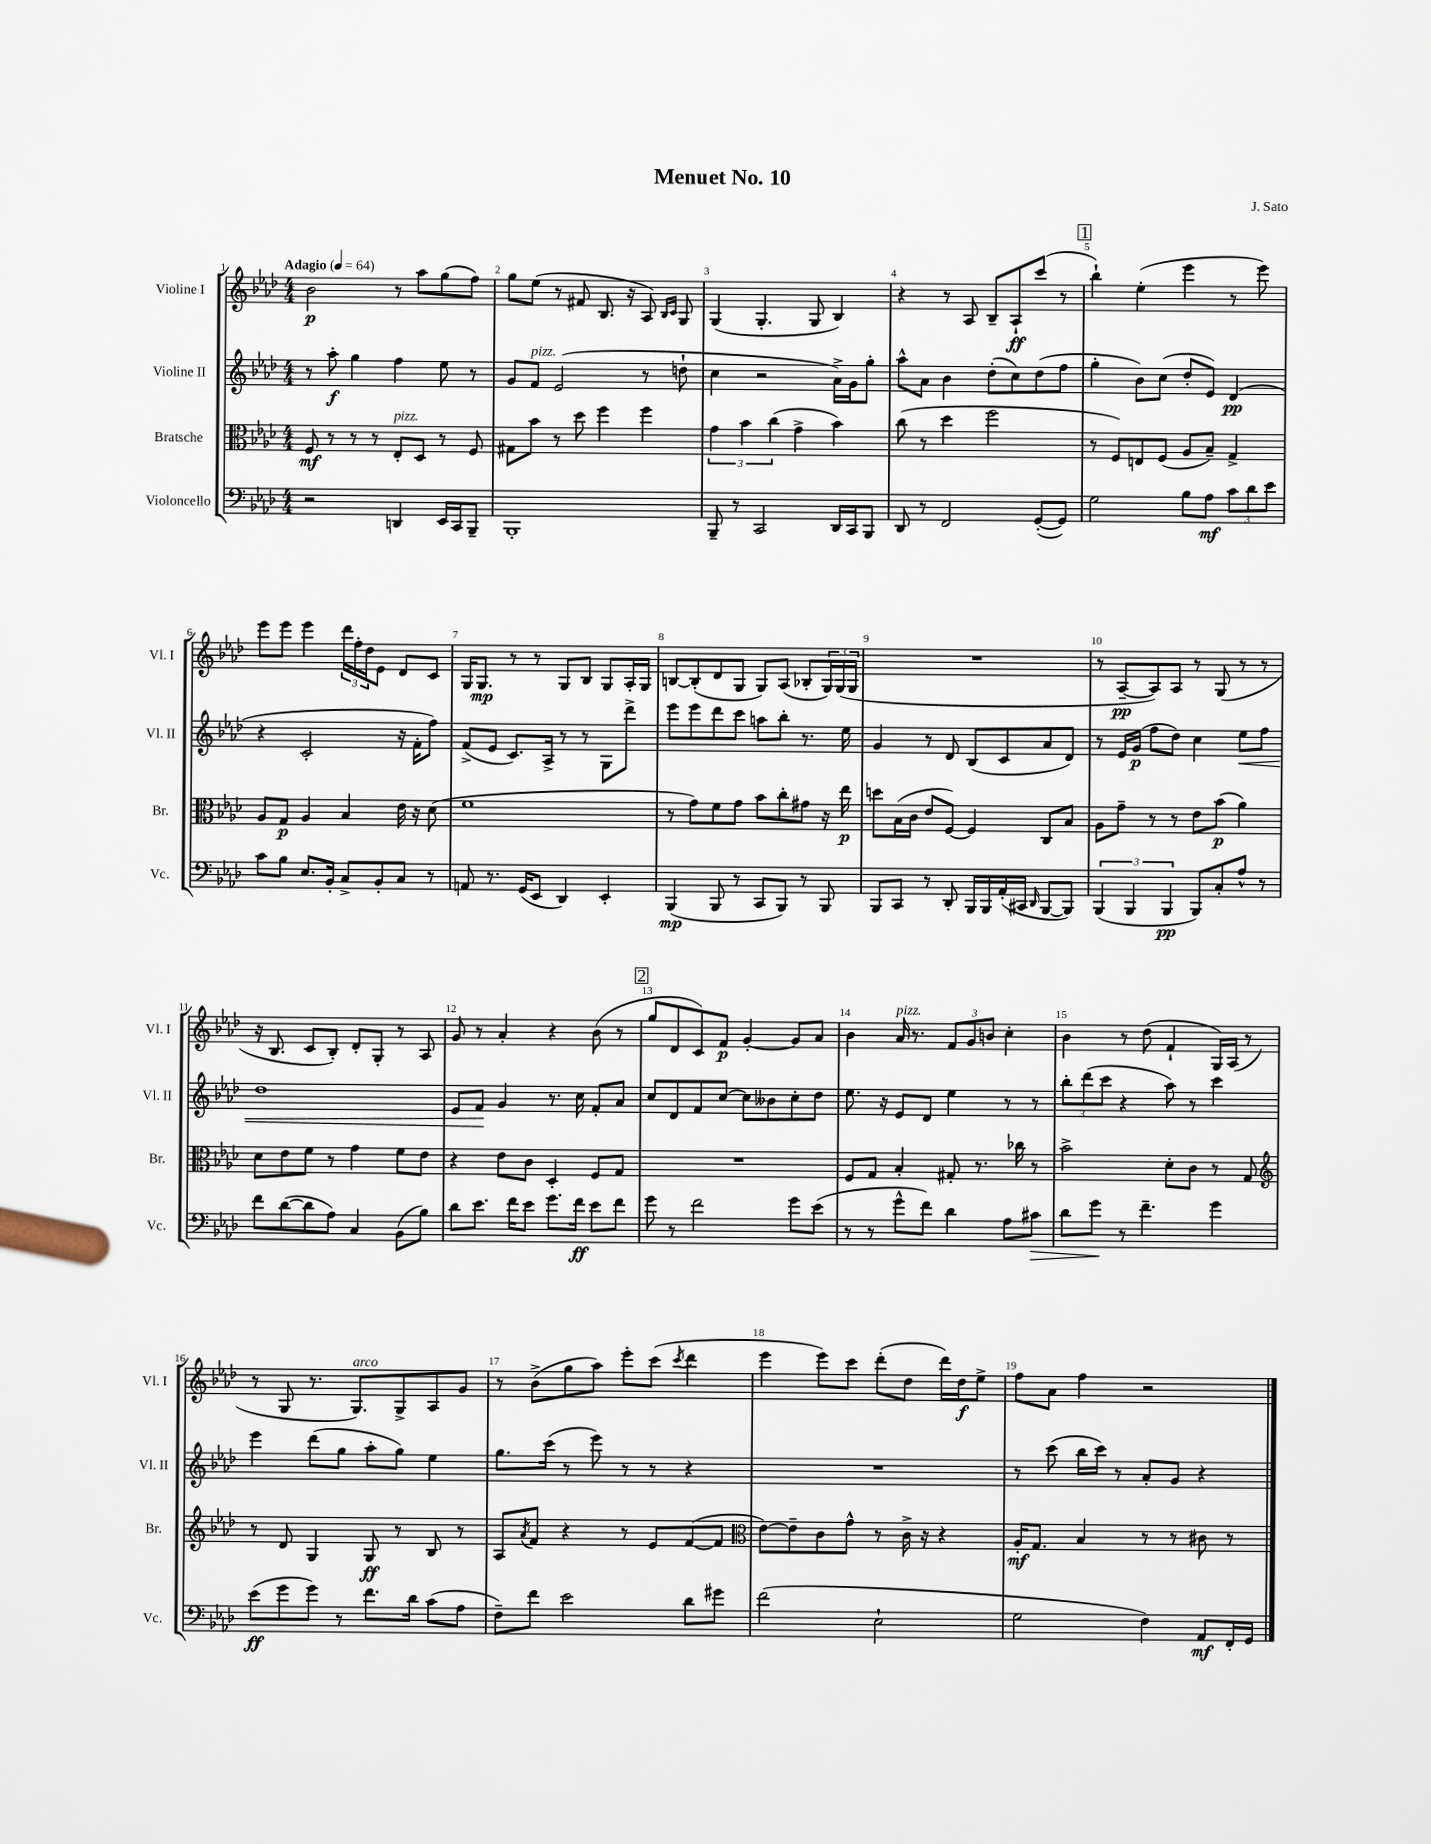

**kern	**kern	**kern	**kern
*staff4	*staff3	*staff2	*staff1
*clefF4	*clefC3	*clefG2	*clefG2
*k[b-e-a-d-]	*k[b-e-a-d-]	*k[b-e-a-d-]	*k[b-e-a-d-]
*M4/4	*M4/4	*M4/4	*M4/4
*MM64	*MM64	*MM64	*MM64
2r	8F	8r	2b-
.	8r	8aa-'	.
.	8r	4gg	.
.	8r	.	.
4DD	8E-'	4ff	8r
.	8D-	.	8aa-
16EE-	8r	8ee-	(8gg
16CC	.	.	.
8BBB-~	8F	8r	8ff)
=	=	=	=
1BBB-'	8G#	8g	8gg
.	8b-	8f	(8ee-
.	8r	(2e-	8r
.	8dd-	.	8f#
.	4ff	.	8.B-
.	.	.	16r
.	4ff	8r	8A-)
.	.	.	16qqB-
.	.	.	16qqc
.	.	8dd`	8G
=	=	=	=
8BBB-~	6g	4cc	(4G
8r	.	.	.
.	6b-	.	.
2CC	.	2r	4.G'
.	(6cc	.	.
.	4g^	.	.
.	.	.	8G
16DD-	4b-)	16a-^)	4B-)
16CC	.	16g	.
8BBB-	.	8gg'	.
=	=	=	=
8DD-	(8cc	8aa-^^	4r
8r	8r	8a-	.
2FF	4dd-	4b-	8r
.	.	.	8A-
.	2ff	(8dd-'	8B-~
.	.	8cc)	8A-`
([8GG'	.	(8dd-	(8ccc
8GG])	.	8ff	8r
=	=	=	=
2G	8r	4gg'	4bb-`)
.	8F)	.	.
.	8E	8b-)	(4ee-'
.	(8F	(8cc	.
8B-	8A-	8dd-'	4eee-
8A-	8B-~)	8e-)	.
12c	4G^	(4d-	8r
12d-	.	.	.
.	.	.	8eee-)
12e-	.	.	.
=	=	=	=
8c	8A-	4r	8eee-
8B-	8G	.	8eee-
8.E-	4A-	2c'	4eee-
16BB-'	.	.	.
8C^	4B-	.	24ddd-
.	.	.	24ff'
.	.	.	24dd-
8BB-'	.	.	8e-
8C	16e-	16r	8d-
.	16r	16f'	.
8r	(8d-	8ff)	8c
=	=	=	=
8AA	1f	(8f^	16G
.	.	.	8.G
8.r	.	8e-	.
.	.	8.c)	8r
(16GG	.	.	.
8EE-	.	.	8r
.	.	16A-^	.
4DD-)	.	8r	8G
.	.	8r	8B-
4EE-'	.	8G	8G
.	.	8ddd-^	16A-'
.	.	.	16G
=	=	=	=
(4BBB-	8r	8eee-	[8B
.	8g)	8eee-	(8B']
8BBB-	8f	8ddd-	8d-
8r	8g	8ccc	8G
8CC	8b-	8aa	8G)
8BBB-)	8cc'	8bb-'	(8A-
8r	8g#	8.r	8B-'
8BBB-	16r	.	24G)
.	.	.	(24G
.	16ee-	16ee-	.
.	.	.	24G
=	=	=	=
8BBB-	8dd	4g	1r
8CC	(16B-	.	.
.	16c	.	.
8r	8e-	8r	.
8DD-'	[8F)	8d-	.
16BBB-	4F]	(8B-	.
16BBB-	.	.	.
(16AA-'	.	8c	.
16CC#	.	.	.
16qqDD-	.	.	.
[8BBB-	8C	8a-	.
8BBB-])	8B-	8d-)	.
=	=	=	=
(6BBB-	8A-	8r	8r
.	8g~	16e-	[8A-~
6BBB-	.	.	.
.	.	(16g	.
.	8r	8ff	8A-])
6BBB-	.	.	.
.	8r	8dd-)	8A-
8BBB-)	8e-	4cc	8r
8C'	(8b-	.	(8G
8A-^^	4a-)	8ee-	8r
8r	.	8ff	8r
=	=	=	=
8f	8d-	1dd-	16r
.	.	.	8.B-
([8d-	8e-	.	.
8d-]	8f	.	8c
8A-)	8r	.	8B-')
4C	4g	.	8d-'
.	.	.	8G'
(8BB-	8f	.	8r
8B-)	8e-	.	8A-
=	=	=	=
8d-	4r	8e-	8g
8.e-	.	8f	8r
.	8e-	4g	4a-'
16f	.	.	.
8e-	8c	.	.
8.g	4D-'	8.r	4r
16f	.	16cc	.
8e-	8F	8f'	(8b-
8f	8G	8a-	8r
=	=	=	=
8g	1r	8cc	8gg
8r	.	8d-	8d-
2f	.	8f	8c)
.	.	[8cc	8f
.	.	8cc]	[4g'
.	.	8b--	.
8g	.	8cc'	8g]
(8e-	.	8dd-	8a-
=	=	=	=
8r	8F	8.ee-	4b-
8r	8G	.	.
.	.	16r	.
8g^^	4B-'	8e-	16a-
.	.	.	8.r
8f)	.	8d-	.
4d-	8G#'	4ee-	12f
.	.	.	12g
.	8.r	.	.
.	.	.	12b
8A-	.	8r	4cc'
.	16cc-	.	.
8c#	8r	8r	.
=	=	=	=
8d-	2b-^	12bb-'	4b-
.	.	(12ddd-	.
8g	.	.	.
.	.	12ccc	.
8r	.	4r	8r
4.f~	.	.	(8dd-
.	8d-'	8aa-)	4f`
.	8c	8r	.
4g	8r	4ccc	16G)
.	.	.	(16A-
.	8G	.	8r
=	=	=	=
*	*clefG2	*	*
(8e-	8r	4eee-	8r
8g	8d-	.	8G
8g)	4G	(8ddd-	8.r
8r	.	8gg	.
.	.	.	8.G)
8.f	8G	8aa-'	.
.	8r	8gg)	8G^
16d-	.	.	.
(8c	8B-	4ee-	8A-
8A-	8r	.	8g
=	=	=	=
8F~)	8A-	8.gg	8r
.	8qa-	.	.
8f	8f	.	(8b-^
.	.	(16ccc	.
2e-	4r	8r	8gg
.	.	8eee-)	8aa-)
.	8r	8r	8eee-'
.	8e-	8r	(8ccc
.	.	.	8qccc
8d-	([8f	4r	4ddd-
8g#	8f]	.	.
=	=	=	=
*	*clefC3	*	*
(2f	[8e-)	1r	4eee-
.	8e-~]	.	.
.	8c	.	8eee-)
.	8g^^	.	8ccc
2E-`	8r	.	(8ddd-'
.	16c^	.	8dd-
.	16r	.	.
.	4r	.	16ddd-)
.	.	.	16dd-
.	.	.	8ee-^
=	=	=	=
2G	16A-'	8r	8ff
.	8.G	.	.
.	.	(8ccc	8a-
.	4B-	16bb-	4ff
.	.	16ccc)	.
.	.	8r	.
4F)	8r	8a-'	2r
.	8r	8g	.
8AA-	8c#	4r	.
16FF'	8r	.	.
16GG	.	.	.
==	==	==	==
*-	*-	*-	*-
